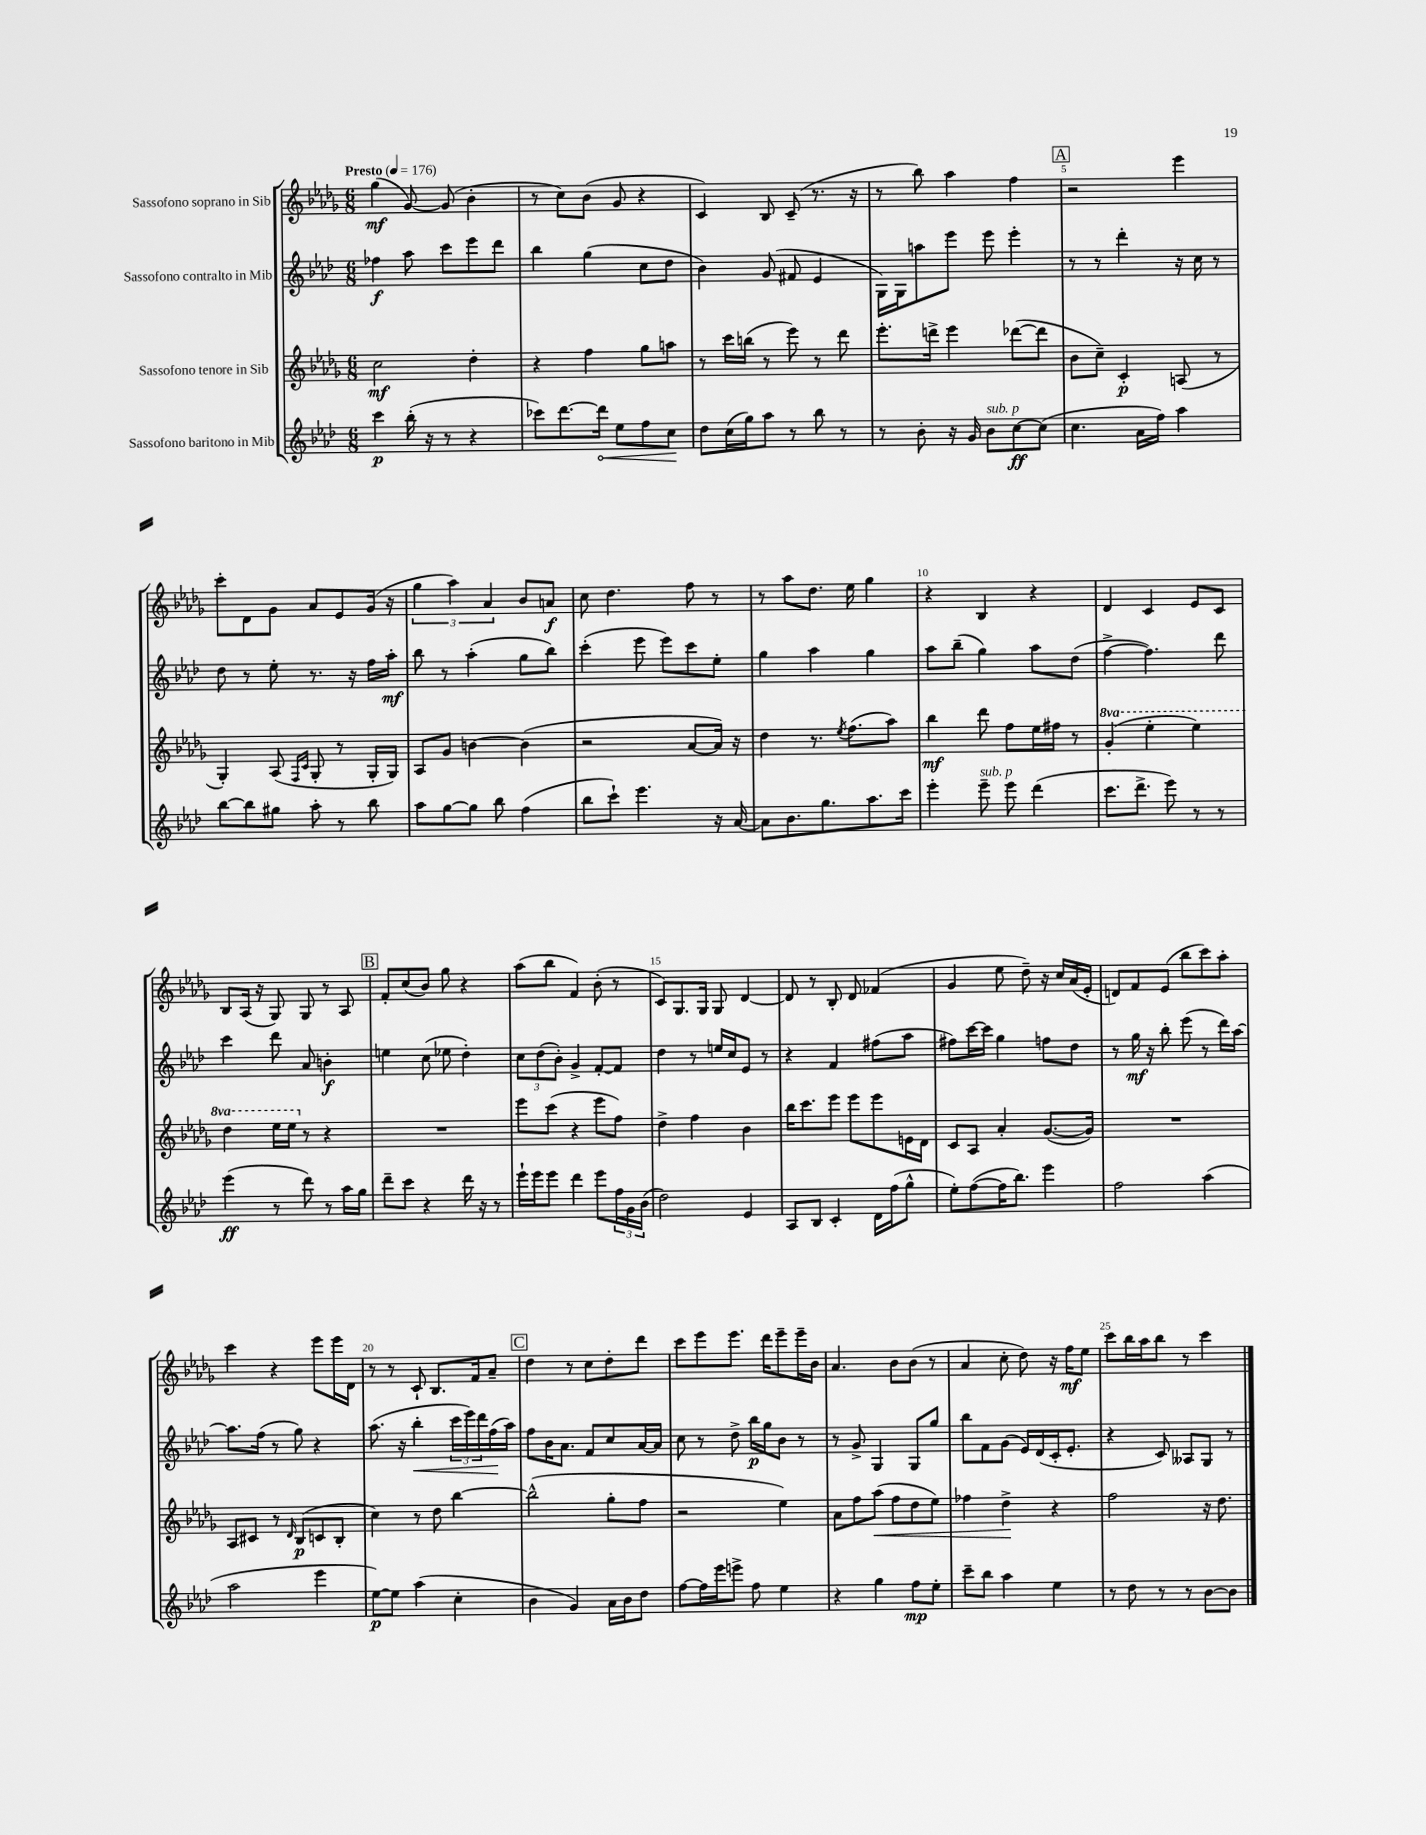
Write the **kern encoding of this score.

**kern	**kern	**kern	**kern
*staff4	*staff3	*staff2	*staff1
*clefG2	*clefG2	*clefG2	*clefG2
*k[b-e-a-d-]	*k[b-e-a-d-g-]	*k[b-e-a-d-]	*k[b-e-a-d-g-]
*M6/8	*M6/8	*M6/8	*M6/8
*MM176	*MM176	*MM176	*MM176
4ccc\	2cc\	4ff-\	(4gg-\
(16bb-'\	.	8aa-\	[8g-/)
16r	.	.	.
8r	.	8ccc\L	(8g-/]
4r	4dd-'\	8eee-\	4b-'\
.	.	8ddd-\J	.
=	=	=	=
8ccc-\L)	4r	4bb-\	8r
[8.ddd-\	.	.	8cc\L)
.	4ff\	(4gg\	(8b-\J
16ddd-\]Jk	.	.	.
8ee-\L	.	.	8g-/
8ff\	8gg-\L	8cc\L	4r
8cc\J	8aa\J	8dd-\J	.
=	=	=	=
8dd-\L	8r	4b-\)	4c/)
(16cc\L	16ccc\LL	.	.
16gg\J)	(16bb\JJ	.	.
8aa-\J	8r	(8g/	8B-/
8r	8eee-\)	8f#/	(8c~/
8bb-\	8r	4e-/	8.r
8r	8ddd-\	.	.
.	.	.	16r
=	=	=	=
8r	8.eee-'\L	16G\LL)	8r
.	.	16G\J	.
8b-'\	.	8aa\	8bb-\)
.	16ddd^\Jk	.	.
16r	4eee-\	8eee-\J	4aa-\
16g/	.	.	.
8b-\L	.	8eee-\	.
[8cc\	([8ddd-\L	4eee-'\	4ff\
(8cc\]J	8ddd-\]J	.	.
=	=	=	=
4.cc\	8b-\L	8r	2r
.	8cc~\J)	8r	.
.	4c'/	4ddd-'\	.
16a-\LL	.	.	.
16ff\JJ)	.	.	.
4aa-\	(8A/	16r	4eee-\
.	.	16cc\	.
.	8r	8r	.
=	=	=	=
[8bb-\L	4G-'/)	8dd-\	8ccc'\L
8bb-\]	.	8r	8d-\
8gg#\J	(8A-/	8ee-'\	8g-\J
.	16qqF/LL	.	.
.	16qqc/JJ	.	.
8aa-'\	8G-'/	8.r	8a-/L
8r	8r	.	8e-/
.	.	16r	.
8bb-\	16G-'/LL	16ff\LL	(16g-/Jk
.	16G-/JJ)	16aa-'\JJ	16r
=	=	=	=
8aa-\L	8A-/L	8bb-\	6gg-\
[8gg\	8g-/J	8r	.
.	.	.	6aa-\)
8gg\]J	[4b\	(4aa-'\	.
.	.	.	6a-/
8bb-\	.	.	.
(4ff\	(4b\]	8gg\L	8b-/L
.	.	8bb-\J)	8a/J
=	=	=	=
8bb-\L	2r	(4ccc'\	8cc\
8ccc`\J)	.	.	4.dd-\
4.eee-\	.	8eee-\	.
.	.	8eee-\L)	.
.	[8a-/L	8ccc\	8ff\
16r	16a-/]Jk)	8ee-'\J	8r
[16a-/	16r	.	.
=	=	=	=
8a-\]L	4dd-\	4gg\	8r
8.b-\	.	.	8aa-\L
.	8.r	4aa-\	8.dd-\J
8.gg\	.	.	.
.	8qee-/	.	.
.	(8.ff\L	.	16ee-\
8.aa-\	.	4gg\	4gg-\
.	8aa-\J)	.	.
16ccc\Jk	.	.	.
=	=	=	=
4eee-'\	4bb-\	8aa-\L	4r
.	.	(8bb-~\J	.
8eee-~\	8ddd-\	4gg\)	4B-/
8eee-\	8ff\L	.	.
(4ddd-\	16ee-\L	8aa-\L	4r
.	16ff#\JJ	.	.
.	8r	(8dd-\J	.
=	=	=	=
8.ccc\L	(4gg-'/	[4ff^\	4d-/
8.ddd-^\J	.	.	.
.	4eee-'\	4.ff\])	4c/
8eee-\)	.	.	.
8r	4eee-\)	.	8e-/L
8r	.	8ddd-\	8c/J
=	=	=	=
(4eee-\	4ddd-\	4ccc\	8B-/L
.	.	.	(16A-/Jk
.	.	.	16r
8r	16eee-\LL	8ddd-\	8G-/)
.	16eee-\JJ	.	.
8ddd-\)	8r	8a-/	8G-/
8r	4r	4b'\	8r
16aa-\LL	.	.	8A-/
16gg\JJ	.	.	.
=	=	=	=
8ddd-~\L	2.r	4ee\	8f'/L
8ccc\J	.	.	(8cc/
4r	.	(8cc\	8b-/J)
.	.	8ee-\	8gg-\
16ddd-\	.	4dd-'\)	4r
16r	.	.	.
8r	.	.	.
=	=	=	=
16eee-`\LL	8eee-\L	12cc\L	(8aa-\L
16eee-\J	.	.	.
.	.	(12dd-\	.
8eee-\J	(8ccc\J	.	8bb-\J
.	.	12b-'\J)	.
4ddd-\	4r	4g^/	4f/)
8eee-\L	8eee-\L	[8f'/L	(8b-'\
24ff\L	8ff\J)	8f/]J	8r
24g\	.	.	.
(24b-\JJ	.	.	.
=	=	=	=
2dd-\)	4dd-^\	4dd-\	8c/L)
.	.	.	8.G-/
.	4ff\	8r	.
.	.	.	16G-/Jk
.	.	16ee/LL	8G-/
.	.	16cc/J	.
4e-/	4b-\	8e-/J	[4d-/
.	.	8r	.
=	=	=	=
8A-/L	16bb-\LK	4r	8d-/]
.	8.ccc\	.	.
8B-/J	.	.	8r
4c'/	8eee-\J	4f/	8B-'/
.	8eee-\L	.	8d-/
16d-\LL	8eee-\	(8ff#\L	(4f-/
(16ff\J	.	.	.
8gg^^\J	16e\L	8aa-\J	.
.	16d-\JJ	.	.
=	=	=	=
8ee-'\L)	8c/L	8ff#\L)	4g-/
([8ff\	8A-/J	[16ccc\L	.
.	.	16ccc\]JJ	.
16ff\]K	4a-'/	4gg\	8ee-\
8.bb-\J)	.	.	.
.	.	.	8dd-~\)
4eee-\	([8.g-/L	8ff\L	16r
.	.	.	16cc/LL
.	.	8dd-\J	(16a-/
.	16g-/]Jk)	.	16e-'/JJ
=	=	=	=
2ff\	2.r	8r	8d/L)
.	.	16gg\	8f/
.	.	16r	.
.	.	8bb-'\	(8e-/J
.	.	(8eee-\	8bb-\L
(4aa-\	.	8r	8ccc\)
.	.	16ddd-\LL)	8aa-'\J
.	.	[16aa-\JJ	.
=	=	=	=
2aa-\	8A-/L	8.aa-\]L	4ccc\
.	8c#/J	.	.
.	.	(16ff\Jk	.
.	8r	8r	4r
.	16qqd-/	.	.
.	(8B-/L	8gg\)	.
4eee-\	8c/	4r	8eee-\L
.	8B-'/J	.	16eee-\L
.	.	.	16d-\JJ
=	=	=	=
[8ee-\L)	4cc\)	(8.aa-\	8r
8ee-\]J	.	.	8r
.	.	16r	.
(4aa-\	8r	4bb-'\	8c`/
.	8dd-\	.	8.B-/L
4cc'\	[4bb-\	24ccc\LL	.
.	.	24eee-\)	.
.	.	.	16f/k
.	.	24ddd-\	.
.	.	(16ff\	8a-~/J
.	.	16aa-\JJ)	.
=	=	=	=
4b-\	(2bb-^^\]	8ff\L	4dd-\
.	.	16b-\K	.
.	.	8.a-\J	.
4g/)	.	.	8r
.	.	8f/L	8cc\L
16a-\LL	8gg-'\L	8cc/	8dd-'\
16b-\J	.	.	.
8dd-\J	8ff\J	[16a-/L	8ddd-\J
.	.	16a-/]JJ	.
=	=	=	=
[8ff\L	2r	8cc\	8ccc\L
16ff\]L	.	8r	8eee-\
16eee-\J	.	.	.
8eee^\J	.	8dd-^\	8.eee-\J
8ff\	.	16bb-\LL	.
.	.	16gg\J	16ddd-\LK
4ee-\	4ee-\)	8b-\J	8eee-~\
.	.	8r	16eee-~\L
.	.	.	16b-\JJ
=	=	=	=
4r	8a-\L	8r	4.a-/
.	8ff\	8g^/	.
4gg\	(8aa-\J	4G/	.
.	8ff\L	.	8b-\L
8ff\L	8dd-\	8G/L	(8b-\J
8ee-'\J	8ee-\J)	8gg/J	8r
=	=	=	=
8ccc~\L	4ff-\	8bb-\L	4a-/
8bb-\J	.	8f\	.
4aa-\	4dd-^\	(8g\J	8cc'\
.	.	16e-/LL)	8dd-\)
.	.	(16d-/	.
4ee-\	4r	16c'/J	16r
.	.	8.e-'/J	16ff\LK
.	.	.	8ee-\J
=	=	=	=
8r	2ff\	4r	8ccc\L
8dd-\	.	.	16bb-\L
.	.	.	16aa-\J
8r	.	8c/)	8bb-\J
8r	.	8A--/L	8r
[8b-\L	16r	8G/J	4ccc\
.	8.dd-\	.	.
8b-\]J	.	8r	.
==	==	==	==
*-	*-	*-	*-
